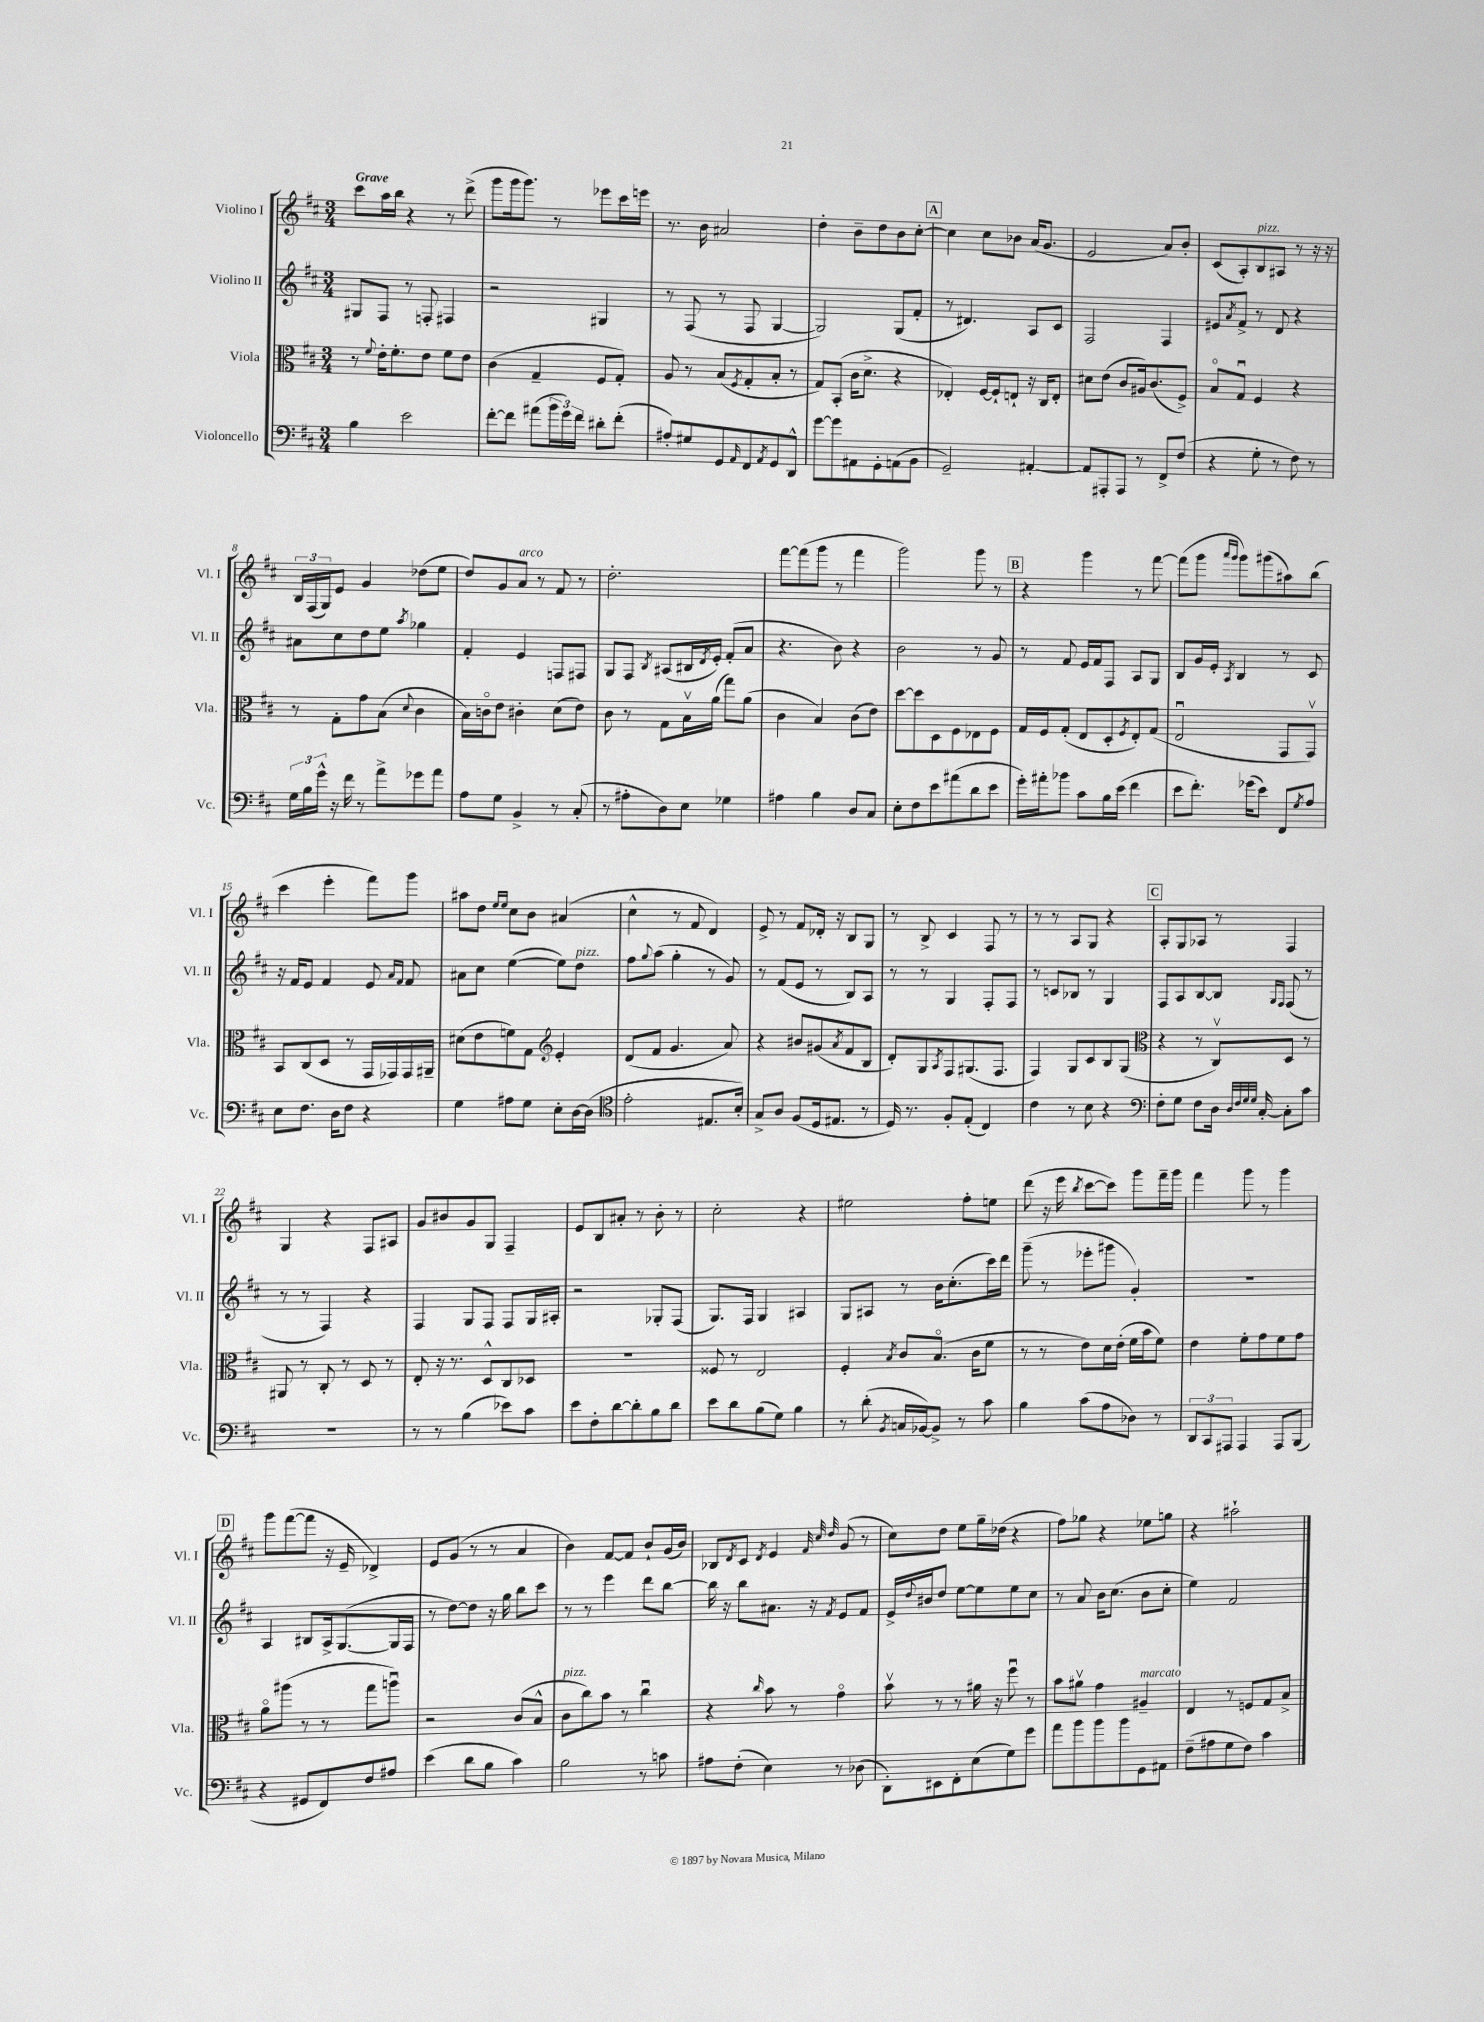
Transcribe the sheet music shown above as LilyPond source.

<<
\new StaffGroup <<
\new Staff = "s0" \with { instrumentName = "Violino I" shortInstrumentName = "Vl. I" } {
    \clef treble \key d \major \numericTimeSignature \time 3/4 \tempo "Grave"
    cis'''8 a''16 b''16 r4 r8 d'''8->( |
    g'''8 g'''16 g'''8.) r8 ees'''8 cis'''16 e'''16 |
    r8. b'16 ais'2 |
    d''4-. b'8-- d''8 b'8 cis''8~-. |
    \mark \markup { \box "A" } cis''4 cis''8 bes'8 a'16( g'8. |
    e'2 a'8) b'8-. |
    cis'8( a8-.) b8^\markup { \italic "pizz." } ais8 r8 r16 r16 |
    \tuplet 3/2 { b16 fis16( g16) } e'8 g'4 des''8( e''8 |
    d''8) g'8 a'8^\markup { \italic "arco" } r8 fis'8 r8 |
    d''2.-. |
    fis'''8~ fis'''8( g'''8 r8 fis'''4 |
    g'''2) g'''8 r8 |
    \mark \markup { \box "B" } r4 g'''4 r8 fis'''8~ |
    fis'''8( g'''8 \grace { a'''16 g'''16 } g'''8) gis'''8( ais''8) b''8( |
    cis'''4 e'''4-. fis'''8) g'''8 |
    ais''8 d''8 \grace { e''16 e''16 } cis''8 b'8 ais'4( |
    cis''4-^ r8 fis'8 d'4) |
    e'8-> r8 fis'8 des'16-. r16 b8 g8 |
    r8 b8-> cis'4 fis8 r8 |
    r8 r8 a8 g8 r4 |
    \mark \markup { \box "C" } a8-. g8 aes8 r8 fis4 |
    g4 r4 fis8 ais8 |
    g'8 bis'8 g'8 g8 fis4-- |
    e'8 b8 ais'8-. r8 b'8-. r8 |
    cis''2-. r4 |
    eis''2 fis''8-. e''8 |
    d'''8( r16 e'''16 \acciaccatura { b''8 } cis'''8~ cis'''8) g'''8 fis'''16-- g'''16 |
    fis'''4 g'''8 r8 g'''4 |
    \mark \markup { \box "D" } g'''8 fis'''8~( fis'''8 r16 e'16-- des'4->) |
    e'8 g'8( r8 r8 a'4 |
    b'4) fis'8~ fis'8 b'8-! g'16( b'16) |
    bes8 \acciaccatura { d'8 } cis'8 \acciaccatura { d'8 } e'4 \grace { fis'32 cis''32 d''32 } g'8( r8 |
    cis''8) d''8 e''8 g''16-- des''16( r4 |
    fis''8) ges''8 r4 ees''8 g''8 |
    r4 ais''2-! \bar "|." |
}
\new Staff = "s1" \with { instrumentName = "Violino II" shortInstrumentName = "Vl. II" } {
    \clef treble \key d \major \numericTimeSignature \time 3/4
    gis8 fis8 r8 f8-. fis4 |
    r2 gis4 |
    r8 fis8( r8 fis8 g4~ |
    g2) g8( fis'8-. |
    \mark \markup { \box "A" } r8 dis'4.) a8 cis'8 |
    fis2 fis4 |
    eis'8 \acciaccatura { a'8 } fis'8-> r8 d'8 r4 |
    ais'8 cis''8 d''8 e''8 \acciaccatura { a''8 } ges''4 |
    fis'4-. e'4 f8 fis8 |
    g8 fis8 \acciaccatura { b8 } ais8( bis16 \acciaccatura { d'8 } e'16-.) fis'8-.( a'8 |
    r4. b'8) r4 |
    b'2 r8 g'8 |
    \mark \markup { \box "B" } r8 fis'8 e'16 fis'16 fis8 a8 g8 |
    b8 g'16 e'16-. \acciaccatura { a8 } b4 r8 cis'8 |
    r16 fis'16 e'8 fis'4 e'8 \grace { a'16 fis'16 } fis'8 |
    ais'8 cis''8 e''4~( e''8) d''8^\markup { \italic "pizz." } |
    fis''8 \appoggiatura { g''8 } a''8( g''4-. r8 g'8) |
    r8 fis'8( e'8 r8 b8) a8 |
    r8 r8 g4 fis8-. fis8 |
    r8 c'8 bes8 r8 g4 |
    \mark \markup { \box "C" } fis8 a8 b8~ b8 \grace { g16 fis16 } fis8( r8 |
    r8 r8 fis4) r4 |
    fis4 g8 fis8 fis8 g16 ais16-. |
    r2 ges8-. fis8( |
    g8.) fis16 g4 ais4 |
    g8 ais8 r8 b'16 cis''8.-.( cis'''16) d'''16 |
    g'''8--( r8 ees'''8-. gis'''8 g'4-.) |
    R2. |
    \mark \markup { \box "D" } a4 bis8 a16-> g8.~( g16 fis16 |
    r8 d''8~) d''8 r16 g''16 b''8 cis'''8 |
    r8 r8 e'''4 d'''8 b''8~ |
    b''16 r16 b''8 ais'8. r16 \acciaccatura { fis'8 } e'8 fis'8 |
    e'16-> \appoggiatura { d''8 } bis'16 d''8 e''8~ e''8 e''8 cis''8 |
    r8 a'8 b'16 cis''8.( b'8 cis''8-. |
    e''4) fis'2 \bar "|." |
}
\new Staff = "s2" \with { instrumentName = "Viola" shortInstrumentName = "Vla." } {
    \clef alto \key d \major \numericTimeSignature \time 3/4
    r8 \appoggiatura { fis'8 } e'16-. fis'8.-. e'8 fis'8 e'8 |
    cis'4( g4-- fis8 g8-.) |
    a8 r8 b8( \acciaccatura { fis8 } g8-. b8-. r8 |
    g8) b,8-.( cis'16 d'8.-> r4 |
    \mark \markup { \box "A" } ees4-.) fis16~ fis16-! e8-! r16 cis16 e8-. |
    dis'8 e'8( cis'8 ais16) cis'8.( fis8->) |
    b8\flageolet g8\downbow fis4 r4 |
    r8 g8-. g'8 b8( \appoggiatura { d'8 } cis'4 |
    b16) c'16\flageolet e'8 cis'4-. d'8( e'8) |
    cis'8 r8 g8 b16\upbow a'16( g''8) a'8( |
    cis'4 b4) cis'8( e'8) |
    d''8~ d''8 d8 fis8 ees8 fis8 |
    \mark \markup { \box "B" } g16 fis16 g8-.( e8 d8-. \acciaccatura { fis8 } e8-.) g8( |
    e2\downbow g,8 g,8\upbow) |
    b,8 cis8( d8 r8 g,16 ges,16) ges,16 ais,16-- |
    dis'8( e'8 f'8) g8 \clef treble e'4-. |
    d'8( fis'8 g'4. a'8) |
    r4 bis'8 gis'8( \acciaccatura { a'8 } fis'8 b8 |
    d'8-.) g8 \acciaccatura { a8 } fis8 gis8.( fis8. |
    fis4) g8 cis'8 b8 g8( |
    \mark \markup { \box "C" } \clef alto r4 r8 cis8\upbow) d8 r8 |
    ais,8 r8 cis8-. r8 d8 r8 |
    e8-. r16 r8. d8-^ cis8 des8 |
    R2. |
    fisis8 r8 e2 |
    fis4-. \acciaccatura { b8 } cis'8 b8.\flageolet( cis'16 fis'8 |
    r8 r8 e'8) d'16 e'16-.( fis'16 b'16 fis'8) |
    e'4 fis'8-. g'8 fis'8 g'8 |
    \mark \markup { \box "D" } a'8\flageolet ais''8( r8 r8 g''8 a''8\downbow) |
    r2 cis'8( b8-^ |
    cis'8^\markup { \italic "pizz." } cis''8) b'8 r8 cis''4\downbow |
    r4 \grace { cis''16 } b'8 r8 g'4\flageolet |
    b'8\upbow r8 r8 ais'16 r16 fis''8\downbow r8 |
    b'8 ais'8\upbow g'4 ais4--^\markup { \italic "marcato" } |
    e4 r8 f8 g8 b8-> \bar "|." |
}
\new Staff = "s3" \with { instrumentName = "Violoncello" shortInstrumentName = "Vc." } {
    \clef bass \key d \major \numericTimeSignature \time 3/4
    b4 e'2 |
    fis'8~-. fis'8 ais'8( \tuplet 3/2 { b'16 g'16) fis'16 } dis'8-. fis'8-.( |
    ais8-.) gis8 g,8 \grace { a,16 } fis,8 \acciaccatura { a,8 } g,8 d,8-^ |
    g'8~ g'8 ais,8 g,8-. a,8( b,8 |
    \mark \markup { \box "A" } g,2--) ais,4~-. |
    ais,8 ais,,8-. ais,,8 r8 fis,8-> fis8( |
    r4 g8-. r8 fis8) r8 |
    \tuplet 3/2 { g16 b16 g'16-^ } r16 fis'16 r8 a'8-> ges'8 a'8 |
    a8 g8 b,4-> r8 cis8-.( |
    r8 ais8-. d8) e8 ges4 |
    ais4 b4 d8 cis8 |
    e8-. fis8 e'8 ais'8( d'8 e'8 |
    \mark \markup { \box "B" } g'16-.) ais'16-. bes'8 cis'8 b16 e'16( fis'4 |
    e'8 fis'8.-.) ges'16( e'8) fis,8 \acciaccatura { g8 } a8 |
    e8 fis8. d16 fis8 r4 |
    g4 ais8 g8 e8-. d16~ d16( |
    \clef tenor e'2-. eis8. b16-.) |
    g8-> a8 fis8( d16 eis8. r8 |
    d16) r8. fis8-. e8-.( cis4) |
    cis'4 r8 b8 r4 |
    \mark \markup { \box "C" } \clef bass fis8-. g8 fis8 d16 \grace { d32 fis32 g32 g32 } cis16~-. cis8-. cis'8 |
    R2. |
    r8 r8 b4( ees'8) cis'8 |
    e'8 fis8-. d'8~ d'8-. b8 d'8 |
    e'8 d'8 b8( g8) b4 |
    r8 d'8-.( \acciaccatura { b,8 } c16 bes,16~) bes,8-> r8 cis'8 |
    b4 cis'8( a8 des8) r8 |
    \tuplet 3/2 { d,8 cis,8 ais,,8 } ais,,4 ais,,8 b,,8( |
    \mark \markup { \box "D" } r4 gis,8 fis,8) fis8 ais8 |
    e'4( d'8 b8 cis'4) |
    b2 r8 c'8 |
    ais8 fis8-.( e4) r8 des8( |
    d,8-.) eis,8 fis,8-. e8( g8) g'8 |
    a'8 b'8 b'8 b'8 g,8 ais,8 |
    fis8--( ais8 g8 fis8) cis'4 \bar "|." |
}
>>
>>
